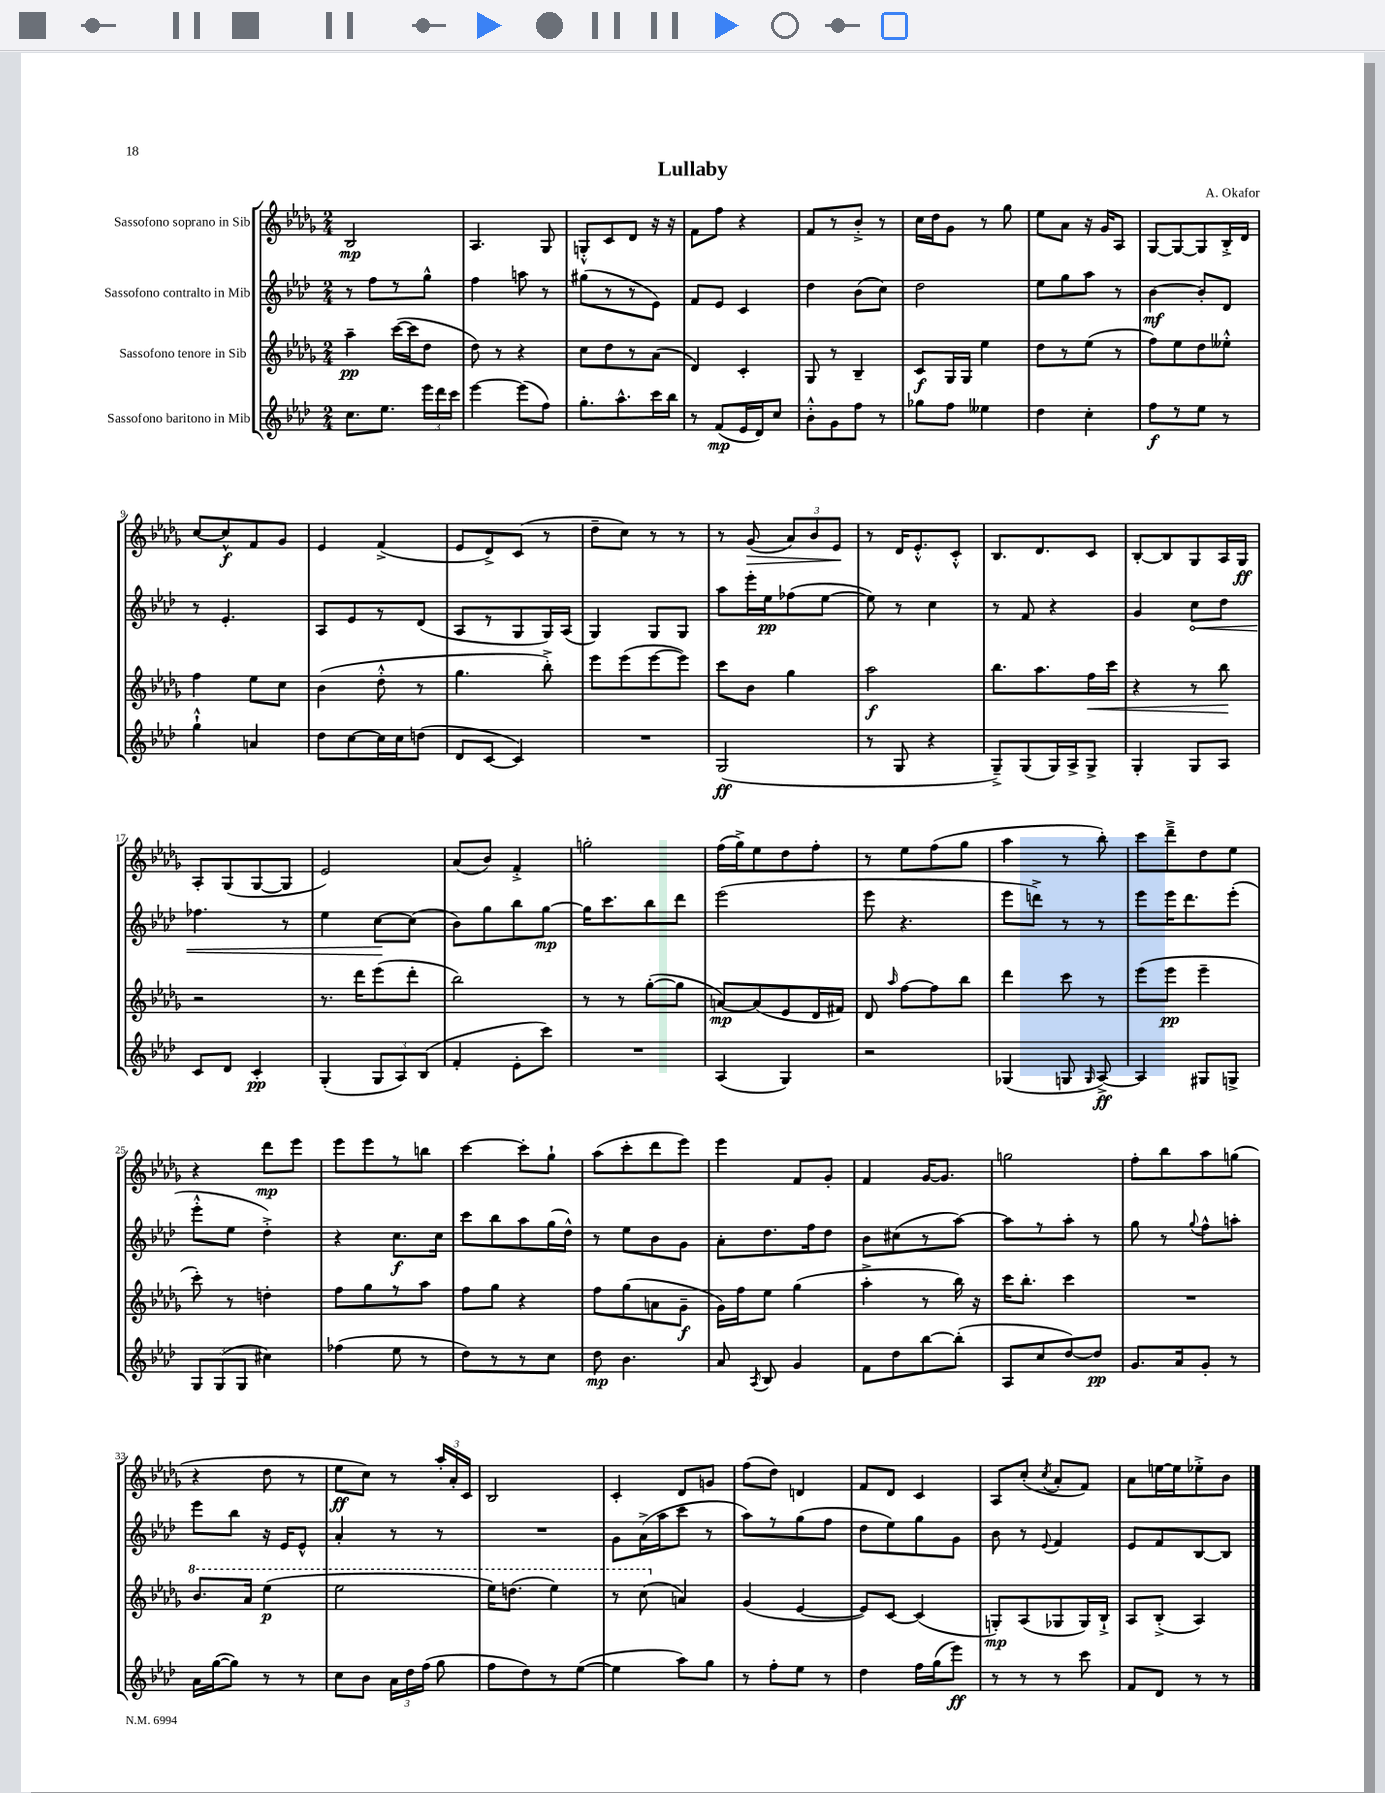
\header { title = "Lullaby" composer = "A. Okafor" }
<<
\new StaffGroup <<
\new Staff = "s0" \with { instrumentName = "Sassofono soprano in Sib" } {
    \clef treble \key des \major \numericTimeSignature \time 2/4
    \autoBeamOff bes2\mp |
    aes4. ges8 |
    g8[-.-^ c'8 des'8] r16 r16 |
    f'8[ f''8] r4 |
    f'8[ r8 bes'8]-.-> r8 |
    c''16[ des''16 ges'8] r8 ges''8 |
    ees''8[ aes'8] r16 ges'16[ aes8] |
    ges8[~ ges8~ ges8 bes16-.-> des'16] |
    c''8[~ c''8-^\f f'8 ges'8] |
    ees'4 f'4->( |
    ees'8[ des'8->) c'8]( r8 |
    des''8[-- c''8]) r8 r8 |
    r8 ges'8\>( \tuplet 3/2 { aes'8[) bes'8 ees'8]\! } |
    r8 des'16[ ees'8.-.-^ c'8]-.-^ |
    bes8.[ des'8. c'8] |
    bes8[~-. bes8 ges8 aes16 ges16]\ff |
    aes8[-. ges8( ges8~ ges8] |
    ees'2) |
    aes'8[( bes'8]) f'4-.-> |
    g''2-. |
    f''16[( ges''16->) ees''8 des''8 f''8]-. |
    r8 ees''8[ f''8( ges''8] |
    aes''4 r8 bes''8-.) |
    c'''8[ des'''8---> des''8 ees''8] |
    r4 des'''8[\mp ees'''8] |
    ees'''8[ ees'''8 r8 b''8] |
    c'''4~ c'''8[-. ges''8]-! |
    aes''8[( c'''8-. des'''8 ees'''8]) |
    ees'''4 f'8[ ges'8]-. |
    f'4 ges'16[~ ges'8.] |
    g''2 |
    f''8[-. bes''8 aes''8 g''8]( |
    r4 des''8 r8 |
    ees''8[\ff c''8]) r8 \tuplet 3/2 { aes''16[-. aes'16-. c'16] } |
    bes2 |
    c'4-. des'8[ g'8] |
    f''8[( des''8]) d'4 |
    f'8[ des'8] c'4 |
    aes8[ c''8]-.( \acciaccatura { c''8 } aes'8[-. f'8]) |
    aes'8[ e''16~ e''16 ees''8-.-> bes'8] \bar "|." |
}
\new Staff = "s1" \with { instrumentName = "Sassofono contralto in Mib" } {
    \clef treble \key aes \major \numericTimeSignature \time 2/4
    \autoBeamOff r8 f''8[ r8 g''8]-^ |
    f''4 a''8 r8 |
    gis''8[( r8 r8 ees'8]) |
    f'8[ ees'8] c'4 |
    des''4 bes'8[( c''8]) |
    des''2 |
    ees''8[ g''8 aes''8] r8 |
    bes'4~\mf bes'8[-. des'8] |
    r8 ees'4.-. |
    aes8[ ees'8 r8 des'8]( |
    aes8[ r8 g8 g16) aes16]( |
    g4) g8[ g8] |
    aes''8[ ees'''16-. ees''16\pp fes''8( ees''8]~ |
    ees''8) r8 c''4 |
    r8 f'8 r4 |
    g'4 \once \override Hairpin.circled-tip = ##t c''8[\< des''8] |
    fes''4. r8 |
    ees''4 c''8[~\! c''8]( |
    bes'8[) g''8 bes''8 g''8]~\mp |
    g''16[ c'''8. bes''8 des'''8] |
    ees'''2( |
    ees'''8 r4. |
    ees'''8[ d'''8]->) r8 r8 |
    ees'''8[ ees'''16 des'''8. ees'''8]-.( |
    ees'''8[-.-^ ees''8] des''4-.->) |
    r4 c''8.[\f c''16] |
    c'''8[ bes''8 aes''8 g''16( des''16]-^) |
    r8 ees''8[ bes'8 g'8] |
    aes'8[-. des''8. f''16 des''8] |
    bes'8[ cis''8( r8 aes''8]~) |
    aes''8[ r8 aes''8]-. r8 |
    g''8 r8 \appoggiatura { g''8 } f''8[-^ a''8]-. |
    ees'''8[ bes''8] r16 ees'16[ ees'8]-^ |
    aes'4-. r8 r8 |
    R2 |
    g'8[ aes'16->( aes''16 c'''8] r8 |
    aes''8[) r8 g''8( f''8] |
    des''8[ ees''8) g''8 g'8] |
    bes'8 r8 \appoggiatura { ees'8 } f'4 |
    ees'8[ f'8 bes8~ bes8] \bar "|." |
}
\new Staff = "s2" \with { instrumentName = "Sassofono tenore in Sib" } {
    \clef treble \key des \major \numericTimeSignature \time 2/4
    \autoBeamOff aes''4--\pp c'''16[~( c'''16 des''8] |
    des''8) r8 r4 |
    c''8[ des''8 r8 aes'8]( |
    des'4) c'4-. |
    ges8 r8 bes4-- |
    c'8[\f ges16 ges16] ees''4 |
    des''8[ r8 ees''8]( r8 |
    f''8[) ees''8 des''8 eeses''8]-.-^ |
    f''4 ees''8[ c''8] |
    bes'4( des''8-.-^ r8 |
    ges''4. bes''8-.->) |
    ees'''8[ ees'''8( ees'''8~ ees'''8]) |
    c'''8[ bes'8] ges''4 |
    aes''2\f |
    bes''8.[ aes''8. f''16\< c'''16] |
    r4 r8 bes''8\! |
    r2 |
    r8. des'''16[ ees'''8( des'''8]-. |
    bes''2) |
    r8 r8 ges''8[~-.( ges''8] |
    a'8[~\mp) a'8( ees'8 des'16 fis'16]) |
    des'8 \grace { aes''16 } f''8[~ f''8 bes''8] |
    des'''4 c'''8 r8 |
    ees'''8[( ees'''8]\pp ees'''4-- |
    c'''8-.) r8 d''4-. |
    f''8[ ges''8 r8 aes''8] |
    f''8[ ges''8] r4 |
    f''8[ ges''8( a'8 ges'8]--\f |
    ges'16[) f''16 ees''8] ges''4( |
    aes''4-.-> r8 bes''16) r16 |
    c'''16[ bes''8.]-. c'''4 |
    R2 |
    \ottava #1 bes''8.[ aes''16] ees'''4\p( |
    ees'''2 |
    ees'''16[) d'''8.]( ees'''4) |
    r8 c'''8( \ottava #0 a'4) |
    ges'4( ees'4~ |
    ees'8[) c'8]~ c'4( |
    g8[-.\mp) aes8( ges8 ges16) bes16]-!-> |
    aes8[ bes8]-.->( aes4) \bar "|." |
}
\new Staff = "s3" \with { instrumentName = "Sassofono baritono in Mib" } {
    \clef treble \key aes \major \numericTimeSignature \time 2/4
    \autoBeamOff c''8.[ ees''8.] \tuplet 3/2 { ees'''16[ des'''16 c'''16] } |
    ees'''4~ ees'''8[( f''8]) |
    g''8.[-. aes''8.-^ c'''16 bes''16] |
    r8 f'8[\mp( ees'16 des'16) c''8] |
    bes'8[-.-^ g'8 f''8] r8 |
    ges''8[ f''8] eeses''4 |
    des''4 c''4-. |
    f''8[\f r8 ees''8] r8 |
    g''4-!-^ a'4 |
    des''8[ c''8~ c''16 c''16 d''8]( |
    des'8[ c'8]~ c'4) |
    R2 |
    g2\ff( |
    r8 g8 r4 |
    g8[--->) g8( g16) aes16-> g8]-> |
    g4-. g8[ aes8] |
    c'8[ des'8] c'4-.\pp |
    g4-.( \tuplet 3/2 { g8[ aes8) bes8]( } |
    f'4-. ees'8[-. c'''8]) |
    R2 |
    aes4( g4) |
    r2 |
    ges4( g8 \grace { g16 } aes8~->\ff) |
    aes4 gis8[ g8]-> |
    \tuplet 3/2 { g8[ g8( g8] } cis''4) |
    fes''4( ees''8 r8 |
    des''8[) r8 r8 c''8] |
    des''8\mp bes'4. |
    aes'8 \acciaccatura { aes8 } bes8 g'4 |
    f'8[ des''8 bes''8~ bes''8]-.( |
    aes8[ c''8 des''8~) des''8]\pp |
    g'8.[ aes'16 g'8]-. r8 |
    aes'16[ g''16~( g''8]) r8 r8 |
    c''8[ bes'8] \tuplet 3/2 { aes'16[ des''16 f''16]( } g''8 |
    f''8[ des''8) r8 ees''8]~( |
    ees''4 aes''8[) g''8] |
    r8 f''8[-. ees''8] r8 |
    des''4 f''16[ g''16( ees'''8]\ff) |
    r8 r8 r8 c'''8 |
    f'8[ des'8] r8 r8 \bar "|." |
}
>>
>>
